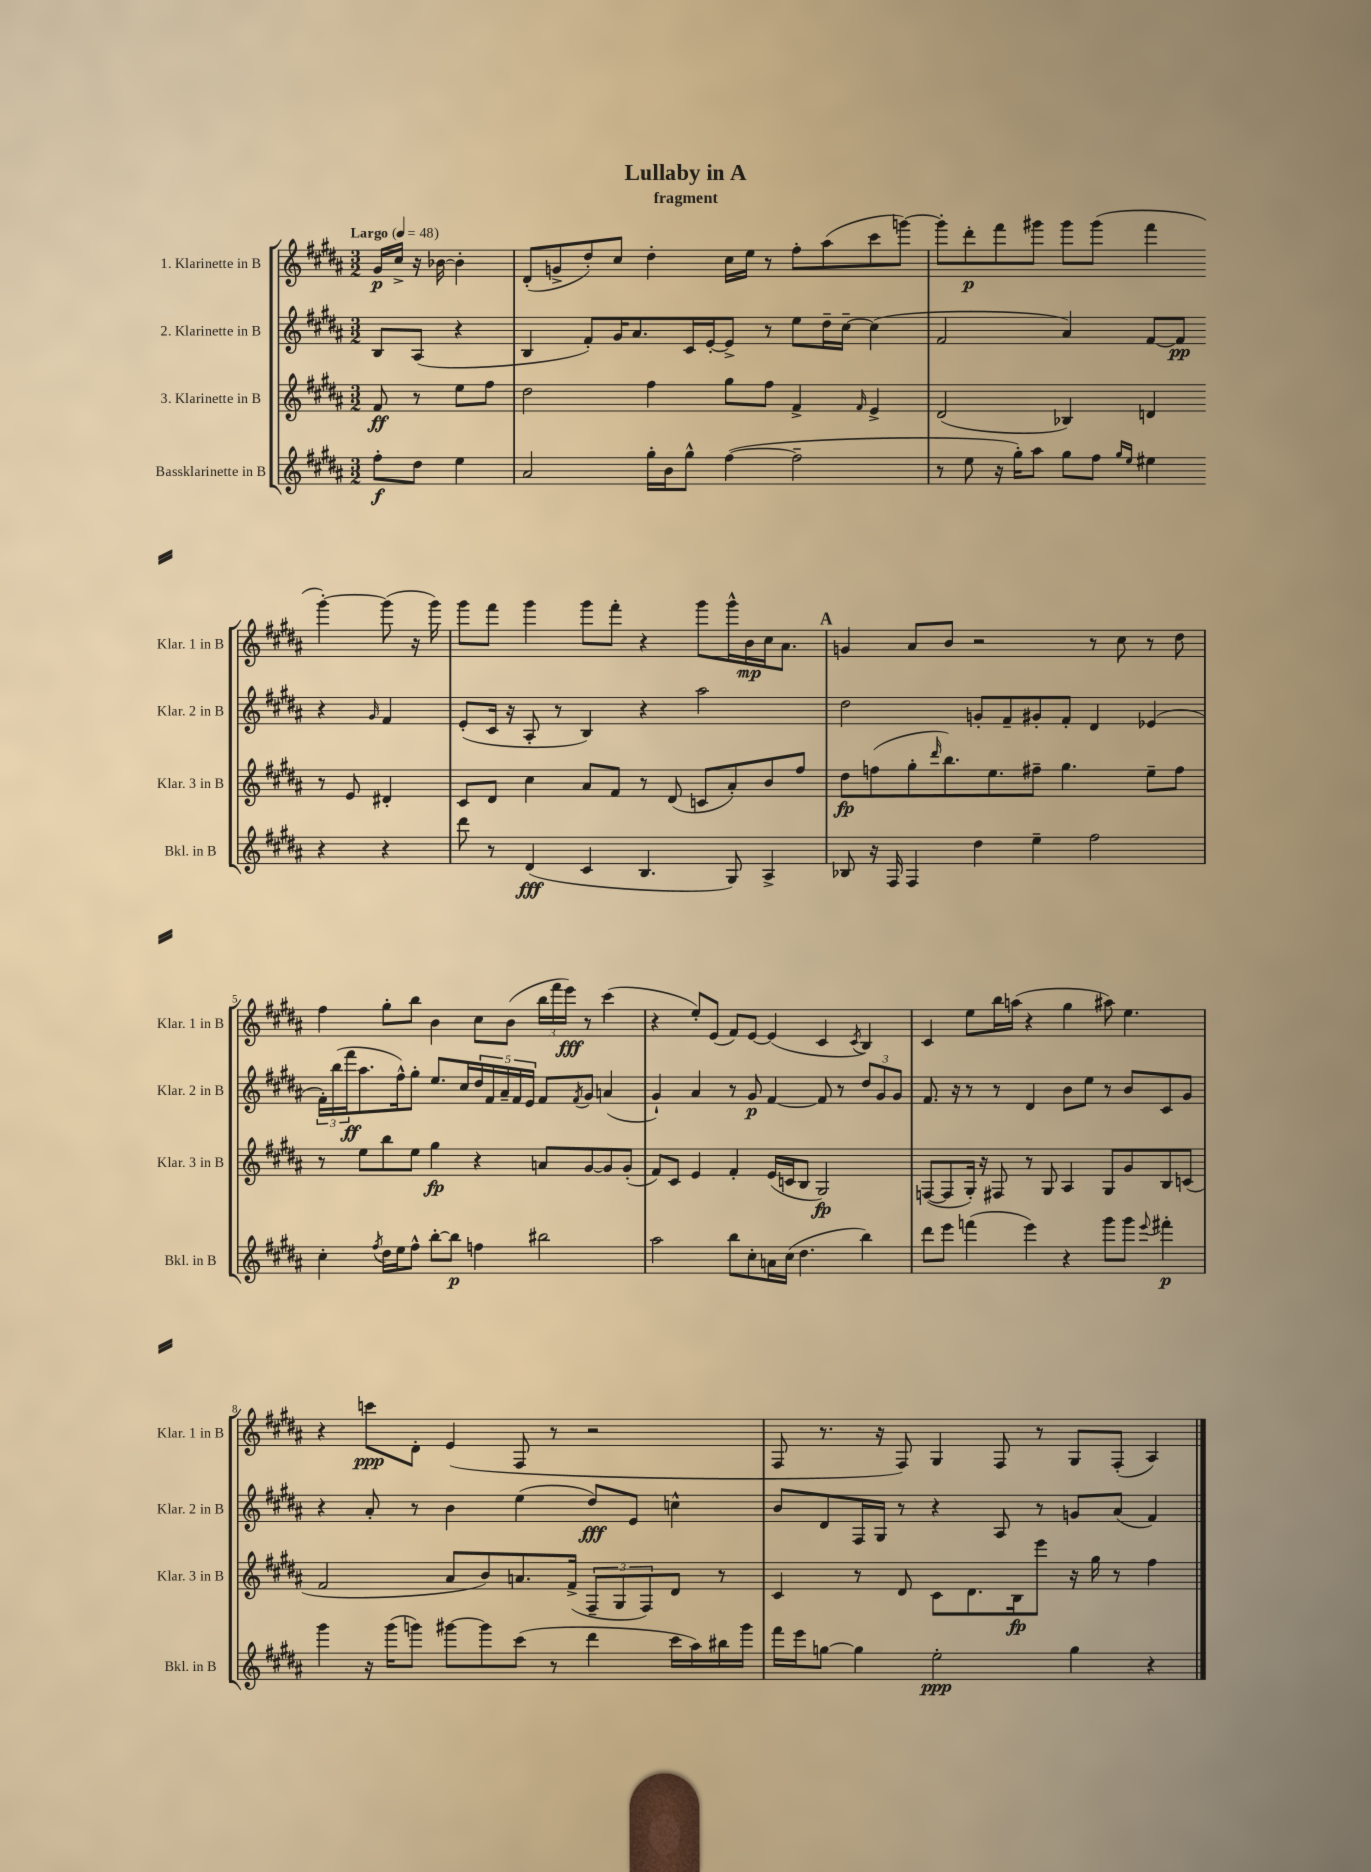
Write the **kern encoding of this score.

**kern	**kern	**kern	**kern
*staff4	*staff3	*staff2	*staff1
*clefG2	*clefG2	*clefG2	*clefG2
*k[f#c#g#d#a#]	*k[f#c#g#d#a#]	*k[f#c#g#d#a#]	*k[f#c#g#d#a#]
*M3/2	*M3/2	*M3/2	*M3/2
*MM48	*MM48	*MM48	*MM48
8ff#'\L	8f#/	8B/L	16g#/LL
.	.	.	16cc#^/JJ
8dd#\J	8r	(8A#/J	16r
.	.	.	[16b-\
4ee\	8ee\L	4r	4b-'\]
.	8ff#\J	.	.
=	=	=	=
2a#/	2dd#\	4B/	(8d#'/L
.	.	.	8g^/
.	.	8f#'/L)	8dd#'/)
.	.	16g#/K	8cc#/J
.	.	8.a#/	.
16gg#'\LL	4ff#\	.	4dd#'\
16b\J	.	.	.
8gg#^^\J	.	16c#/L	.
.	.	[16e'/J	.
([4ff#\	8gg#\L	8e^/]J	16cc#\LL
.	.	.	16ee\JJ
.	8ff#\J	8r	8r
2ff#~\]	4f#^/	8ee\L	8ff#'\L
.	.	16dd#~\L	(8aa#\
.	.	[16cc#~\JJ	.
.	16qqf#/	.	.
.	4e^/	(4cc#\]	8ccc#\
.	.	.	[8ggg\J)
=	=	=	=
8r	(2d#/	2f#/	8ggg'\]L
8ee\	.	.	8ddd#'\
16r	.	.	8fff#\
16gg#'\LK)	.	.	.
8aa#\J	.	.	8ggg#\J
8gg#\L	4B-/)	4a#/)	8ggg#\L
8ff#\J	.	.	(8ggg#\J
16qqgg#/LL	.	.	.
16qqee/JJ	.	.	.
4ee#\	4d/	[8f#/L	4fff#\
.	.	8f#/]J	.
4r	8r	4r	[4ggg#'\)
.	8e/	.	.
.	.	16qqg#/	.
4r	4d#'/	4f#/	(8ggg#\]
.	.	.	16r
.	.	.	16ggg#\)
=	=	=	=
8ddd#\	8c#/L	(8e'/L	8ggg#\L
8r	8d#/J	16c#/Jk	8fff#\J
.	.	16r	.
(4d#/	4cc#\	8A#'/	4ggg#\
.	.	8r	.
4c#/	8a#/L	4B/)	8ggg#\L
.	8f#/J	.	8fff#'\J
4.B/	8r	4r	4r
.	(8d#/	.	.
.	8c/L	2aa#\	8ggg#\L
8G#/)	8a#'/)	.	16ggg#^^\L
.	.	.	16b\
4A#^/	8b/	.	16cc#\J
.	.	.	8.a#\J
.	8ff#/J	.	.
=	=	=	=
8B-/	8dd#\L	2dd#\	4g/
16r	(8ff\	.	.
16F#/	.	.	.
4F#/	8gg#'\	.	8a#/L
.	16qqddd#/	.	.
.	8.bb\)	.	8b/J
4dd#\	.	8g'/L	2r
.	8.ee\	.	.
.	.	8f#~/	.
4ee~\	8ff#~\J	8g#'/	.
.	4.gg#\	8f#'/J	.
2ff#\	.	4d#/	8r
.	.	.	8cc#\
.	8ee~\L	(4e-/	8r
.	8ff#\J	.	8dd#\
=	=	=	=
4cc#'\	8r	24f#'\LL)	4ff#\
.	.	(24bb\	.
.	.	24fff#\J	.
.	8ee\L	8.aa#\	.
8qff#/	.	.	.
16dd#\LL	8bb\	.	8gg#'\L
16ee\J	.	16ff#^^\k)	.
8ff#^^\J	8ee\J	8gg#'\J	8bb\J
[8bb'\L	4gg#\	8.ee/L	4b\
8bb\]J	.	.	.
.	.	16cc#/L	.
4ff\	4r	20dd#/	8cc#\L
.	.	20f#/	.
.	.	20a#~/	.
.	.	.	(8b\J
.	.	20f#/	.
.	.	20e/JJ	.
2bb#\	8a/L	8f#/L	24bb\LL
.	.	.	24fff#\
.	.	.	24eee\JJ)
.	.	8qf#/	.
.	[8g#/	8g#/J	8r
.	8g#/]	(4a/	(4ccc#\
.	(8g#'/J	.	.
=	=	=	=
2aa#\	8f#/L)	4g#`/)	4r
.	8c#/J	.	.
.	4e/	4a#/	8ee'/L)
.	.	.	(8e/J
8bb\L	4f#'/	8r	8f#/L)
8cc#'\	.	8g#/	[8e/J
16a\L	(16e/LL	[4f#/	(4e/]
(16cc#\JJ	16c/J	.	.
4.dd#\	8B/J	.	.
.	2G#/)	8f#/]	4c#/
.	.	8r	.
.	.	.	8qc#/
4bb\)	.	12dd#/L	4B/)
.	.	12g#/	.
.	.	12g#/J	.
=	=	=	=
8ddd#\L	([8F/L	8.f#/	4c#/
8eee\J	8F/]	.	.
.	.	16r	.
(4fff\	16G#'/Jk)	8r	8ee\L
.	16r	.	.
.	8F#/	8r	16bb\L
.	.	.	(16aa\JJ
4eee\)	8r	4d#/	4r
.	8G#/	.	.
4r	4A#/	8b\L	4gg#\
.	.	8ee\J	.
8ggg#\L	8G#/L	8r	8aa#\)
8ggg#\J	8g#/	8b/L	4.ee\
8qqeee/	.	.	.
4fff#'\	8B/	8c#/	.
.	(8c/J	8g#/J	.
=	=	=	=
4ggg#\	2f#/	4r	4r
16r	.	8a#'/	8ccc\L
(16ggg#\LK	.	.	.
8ggg\J)	.	8r	8d#'\J
[8ggg#\L	8a#/L	4b\	(4e/
8ggg#\]	8b/)	.	.
(8ccc#\J	8.a/	(4ee\	8F#/
8r	.	.	8r
.	(16f#^/Jk	.	.
4ddd#\	12F#~/L	8dd#/L)	2r
.	12G#/	.	.
.	.	8e/J	.
.	12F#/)	.	.
16ccc#\LL	8d#/J	4cc^^\	.
16aa#\)	.	.	.
16bb#\	8r	.	.
16ggg#\JJ	.	.	.
=	=	=	=
16fff#\LL	4c#/	8b/L	8F#/
16eee\J	.	.	.
[8gg\J	.	8d#/	8.r
4gg\]	8r	16F#/L	.
.	.	16G#/JJ	16r
.	8d#/	8r	8F#/)
2ee'\	8c#\L	4r	4G#/
.	8.d#\	.	.
.	.	8A#/	8F#/
.	16B\k	.	.
.	8eee\J	8r	8r
4gg\	16r	8g/L	8G#/L
.	16gg#\	.	.
.	8r	(8a#/J	(8F#'/J
4r	4ff#\	4f#/)	4A#/)
==	==	==	==
*-	*-	*-	*-
